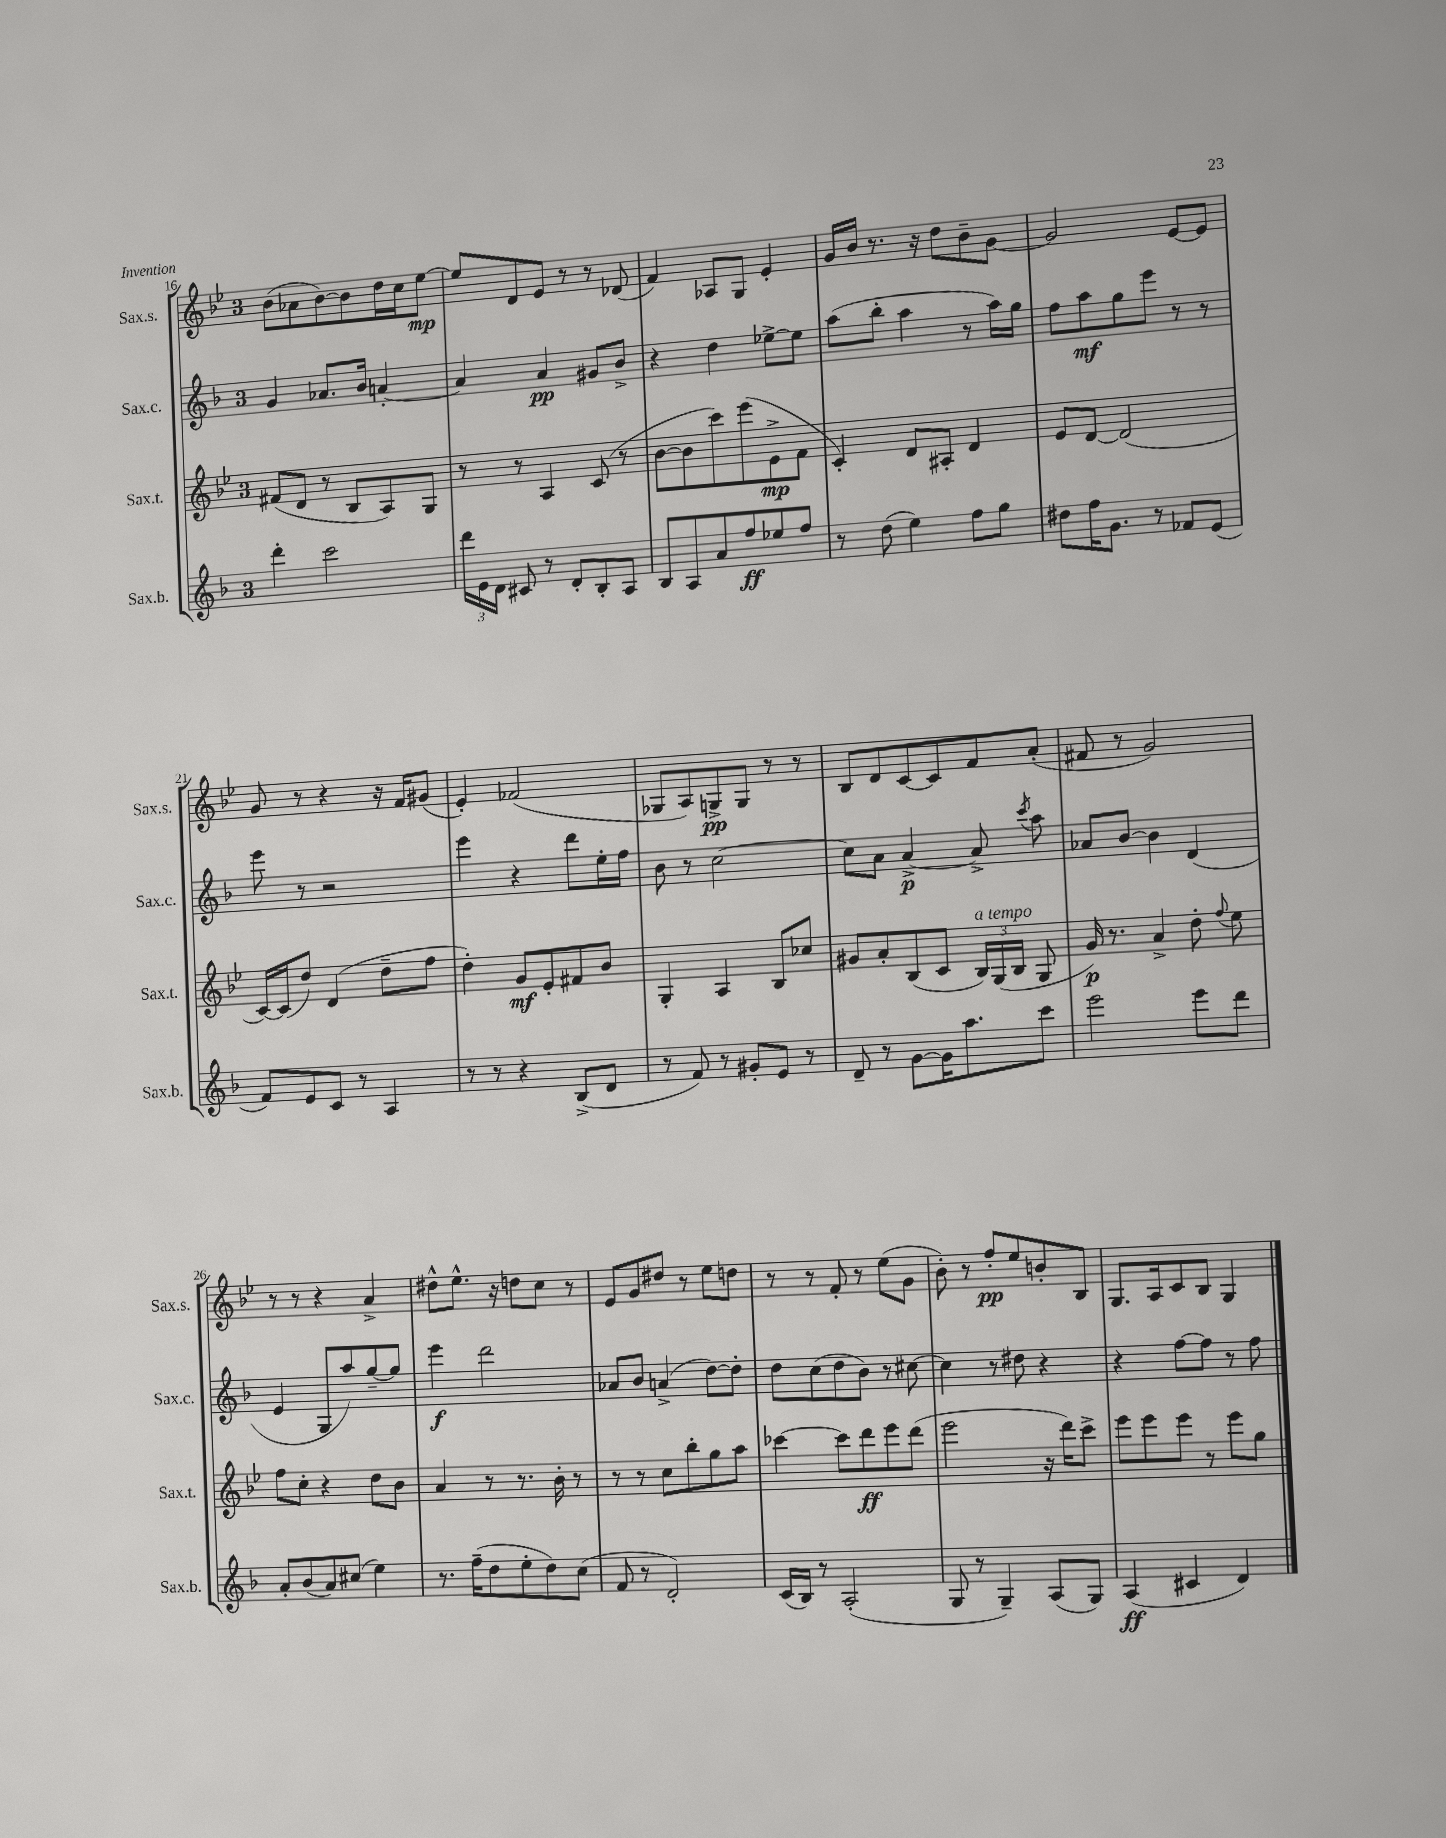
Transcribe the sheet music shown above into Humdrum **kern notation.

**kern	**kern	**kern	**kern
*staff4	*staff3	*staff2	*staff1
*clefG2	*clefG2	*clefG2	*clefG2
*k[b-]	*k[b-e-]	*k[b-]	*k[b-e-]
*M3/4	*M3/4	*M3/4	*M3/4
4ddd'	(8f#	4g	(8b-
.	8d	.	8a-
2ccc	8r	8.a-	[8b-)
.	8B-	.	8b-]
.	.	16b-	.
.	8A)	[4a'	16dd
.	.	.	16cc
.	8G	.	[8ee-
=	=	=	=
24ddd	8r	4a]	8ee-]
24e	.	.	.
24d	.	.	.
8c#	8r	.	8d
8r	4A	4a	8e-
8d'	.	.	8r
8B-'	(8c	8g#	8r
8A	8r	8b-^	(8d-
=	=	=	=
8B-	[8b-	4r	4f)
8A	8b-]	.	.
8a	8ccc)	4dd	8A-
8ff	(8eee-	.	8G
8ee-	8e-^	[8ee-^	4e-'
8ff	8f	8ee-]	.
=	=	=	=
8r	4c')	(8aa	16g
.	.	.	16b-
(8dd	.	8bb-'	8.r
4ee)	8d	4aa	.
.	.	.	16r
.	8A#'	.	8dd
8ff	4d	8r	8b-~
8gg	.	16aa)	[8g
.	.	16gg	.
=	=	=	=
8dd#	8e-	8ff	2g]
16ff	[8d	8aa	.
8.g	.	.	.
.	(2d]	8gg	.
8r	.	8eee	.
8f-	.	8r	[8e-
(8e	.	8r	8e-]
=	=	=	=
8f)	[16c)	8eee	8g
.	(16c]	.	.
8e	8dd)	8r	8r
8c	(4d	2r	4r
8r	.	.	.
4A	8dd~	.	16r
.	.	.	16f
.	8ff	.	(8g#
=	=	=	=
8r	4dd')	4eee	4e-')
8r	.	.	.
4r	8g	4r	(2f-
.	8e-'	.	.
(8B-^	8f#	8ddd	.
8d	8b-	16ee'	.
.	.	16ff	.
=	=	=	=
8r	4G'	8b-	8G-
8f)	.	8r	8A)
8r	4A	[2cc	8G^
8g#'	.	.	8G
8e	8B-	.	8r
8r	8cc-	.	8r
=	=	=	=
8d~	8g#	8cc]	8B-
8r	8a'	8a	8d
[8g	(8B-	[4a^	[8c
16g]	8c	.	8c]
8.aa	.	.	.
.	24B-)	8a^]	8f
.	(24G	.	.
.	24B-	.	.
.	.	8qccc	.
8ccc	8G	8aa	(8a'
=	=	=	=
2eee	16g)	8a-	8f#
.	8.r	.	.
.	.	[8b-	8r
.	4a^	4b-]	2g)
8eee	8dd'	(4d	.
.	8qqff	.	.
8ddd	8ee-	.	.
=	=	=	=
8a'	8ff	4e	8r
(8b-	8cc'	.	8r
8a)	4r	8G	4r
(8cc#	.	8aa)	.
4ee)	8dd	[8gg~	4a^
.	8b-	8gg]	.
=	=	=	=
8.r	4a	4eee	8dd#^^
.	.	.	8.ee-^^
(16ff~	.	.	.
8dd	8r	2ddd	.
.	.	.	16r
8ee'	8.r	.	8dd
8dd)	.	.	8cc
.	16b-'	.	.
(8cc	8r	.	8r
=	=	=	=
8f	8r	8a-	8e-
8r	8r	8b-	8g
2d')	8cc	(4a^	8dd#
.	8bb-'	.	8r
.	8gg	[8dd)	8ee-
.	8aa	8dd']	8dd
=	=	=	=
(16c	[4ccc-	8dd	8r
16B-)	.	.	.
8r	.	(8cc	8r
(2A'	8ccc-]	8dd	8f'
.	8ddd	8b-)	8r
.	8eee-	8r	(8ee-
.	(8ddd	[8cc#	8g
=	=	=	=
8G	2eee-	4cc#]	8b-')
8r	.	.	8r
4G~)	.	8r	8ff'
.	.	8dd#	8ee-
(8A	16r	4r	8b'
.	16ddd)	.	.
8G)	8ccc^	.	8B-
=	=	=	=
(4A	8eee-	4r	8.G
.	8eee-	.	.
.	.	.	16A
4c#	8eee-	[8ff	8c
.	8r	8ff]	8B-
4d)	8eee-	8r	4G
.	8gg	8ff	.
==	==	==	==
*-	*-	*-	*-
